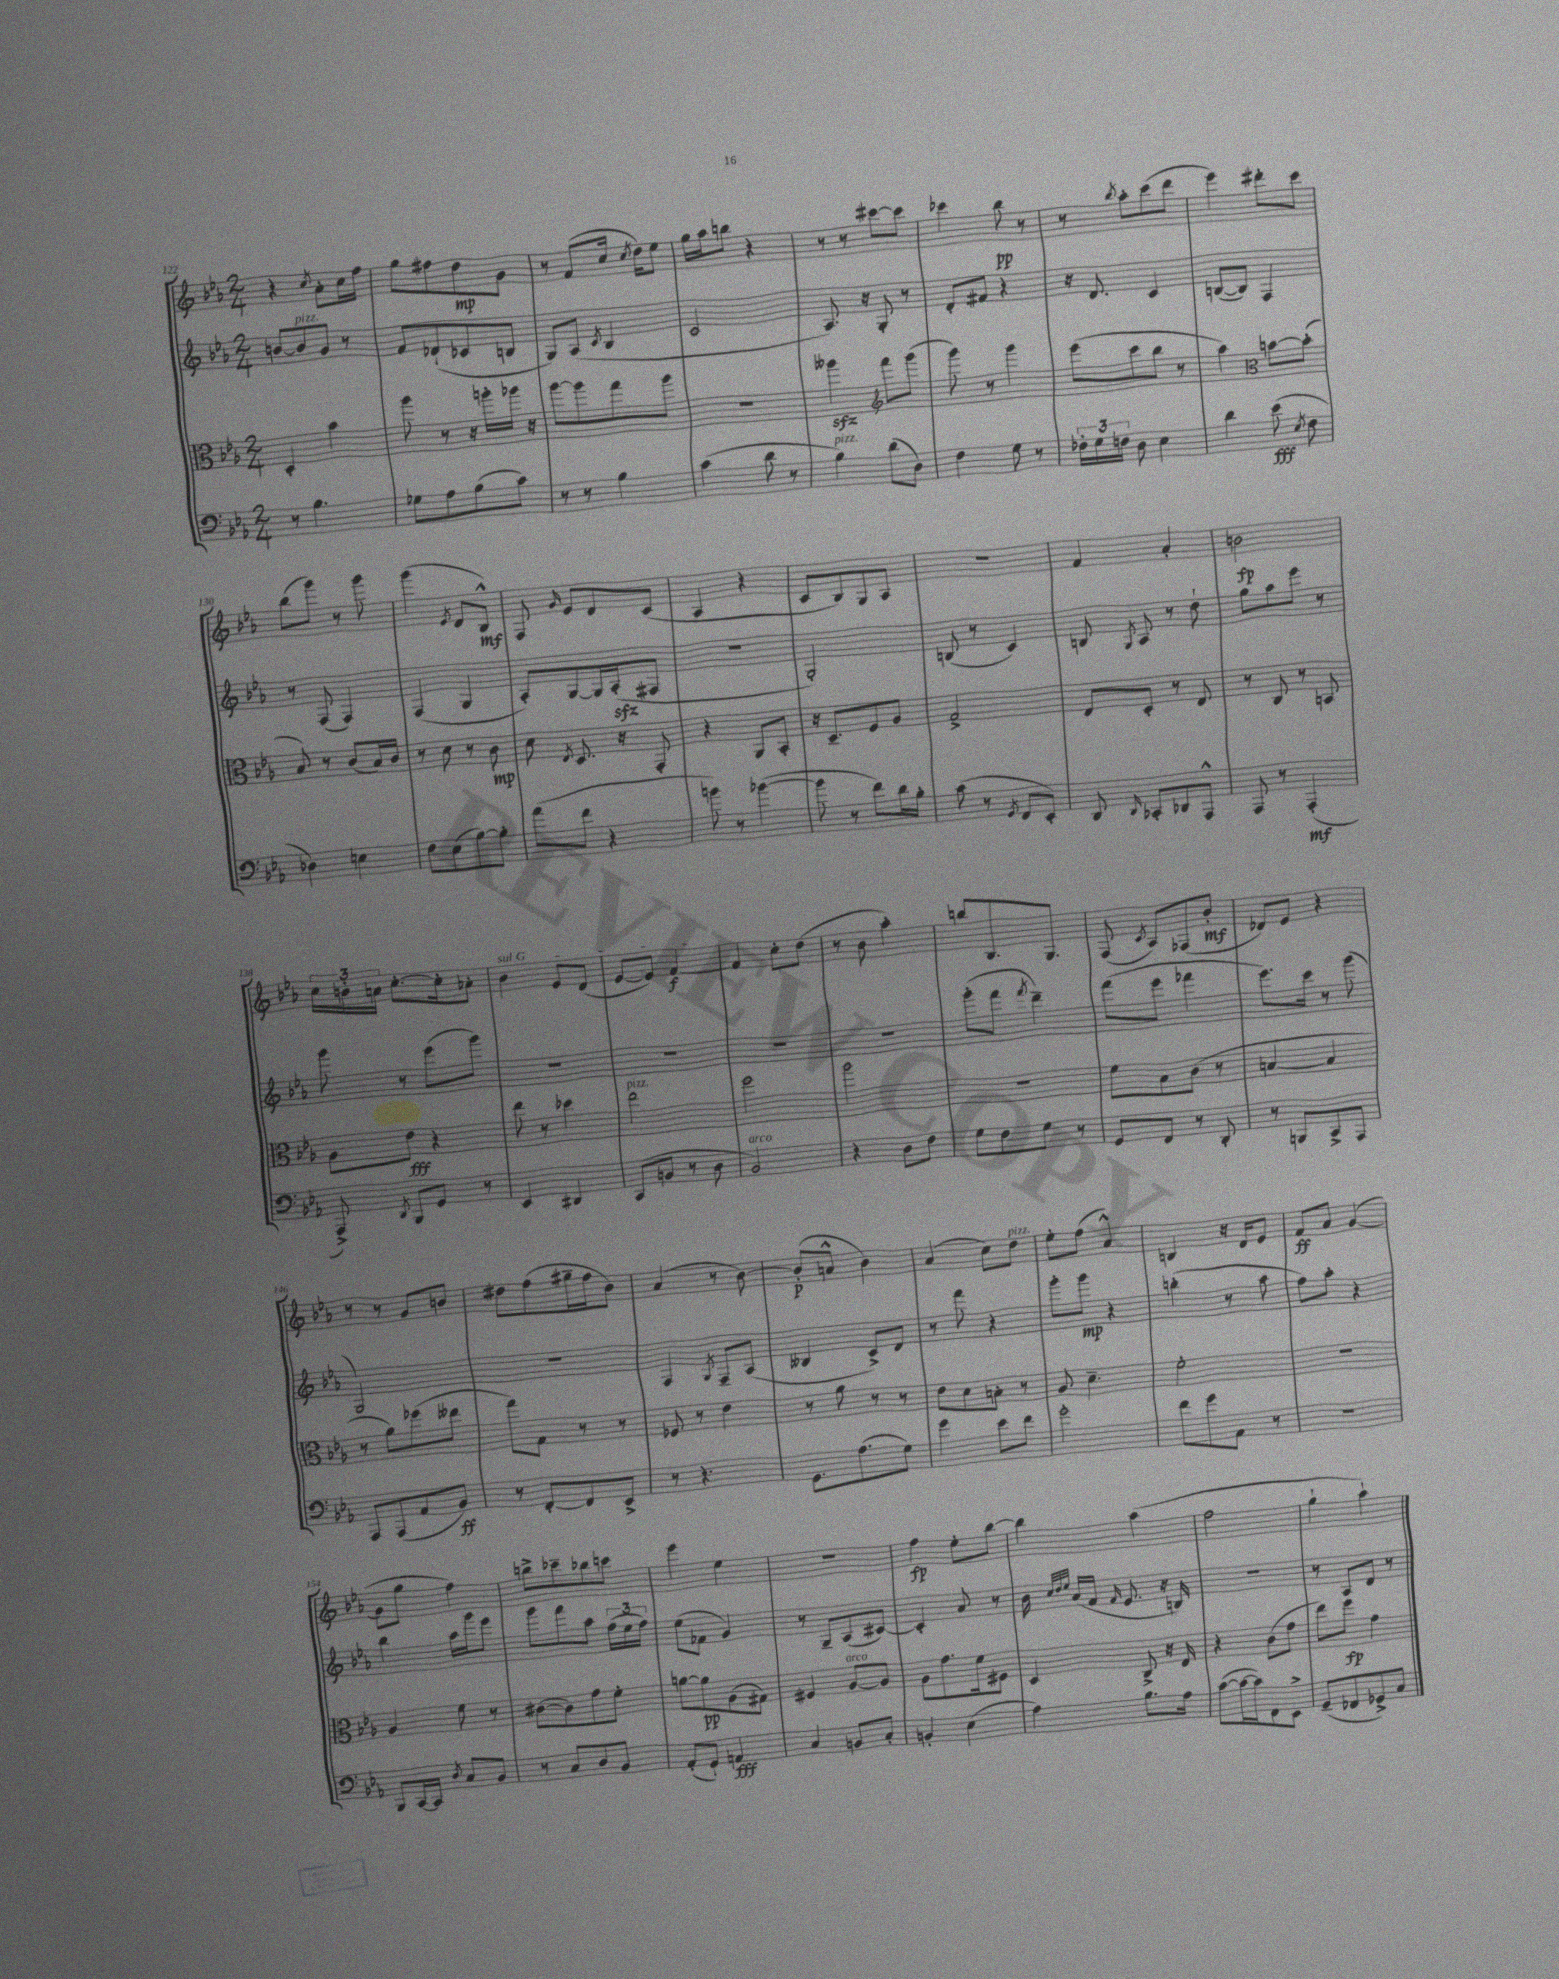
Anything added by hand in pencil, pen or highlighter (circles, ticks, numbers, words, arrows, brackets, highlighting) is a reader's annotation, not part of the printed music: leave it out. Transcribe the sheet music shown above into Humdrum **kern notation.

**kern	**dynam	**kern	**dynam	**kern	**dynam	**kern	**dynam
*part4	*part4	*part3	*part3	*part2	*part2	*part1	*part1
*staff4	*staff4	*staff3	*staff3	*staff2	*staff2	*staff1	*staff1
*clefF4	*	*clefC3	*	*clefG2	*	*clefG2	*
*k[b-e-a-]	*	*k[b-e-a-]	*	*k[b-e-a-]	*	*k[b-e-a-]	*
*M2/4	*	*M2/4	*	*M2/4	*	*M2/4	*
=122	=122	=122	=122	=122	=122	=122	=122
8r	.	4D'/	.	[8bn/L	.	4r	.
!	!	!	!	!LO:TX:a:i:t=pizz.	!	!	!
4.B-\	.	.	.	8b/]	.	.	.
.	.	.	.	.	.	8qcc/	.
.	.	4b-\	.	8g/J	.	8a-'\L	.
.	.	.	.	8r	.	16cc\L	.
.	.	.	.	.	.	16ff\JJ	.
=123	=123	=123	=123	=123	=123	=123	=123
8G-X\L	.	8aa-\	.	8f/L	.	8gg\L	.
8A-\	.	8r	.	(8d-X`/	.	8ff#X\	.
(8B-\	.	16r	.	8c-X/	.	8dd\	mp
.	.	16aan'\LL	.	.	.	.	.
8c\J)	.	16aa-X\JJ	.	8Bn/J	.	8g\J	.
.	.	16r	.	.	.	.	.
=124	=124	=124	=124	=124	=124	=124	=124
8r	.	[8aa-\L	.	8G/L)	.	8r	.
8r	.	8aa-\]	.	(8A-/J	.	(8f/L	.
.	.	.	.	8qc/	.	.	.
4B-\	.	8gg\	.	4B-/	.	16cc/Jk	.
.	.	.	.	.	.	8qcc/	.
.	.	.	.	.	.	16dd\KL)	.
.	.	8aa-\J	.	.	.	8ee-\J	.
=125	=125	=125	=125	=125	=125	=125	=125
(4c\	.	2r	.	2c/	.	16gg\LL	.
.	.	.	.	.	.	16aa-\J	.
.	.	.	.	.	.	8bbn\J	.
8d\	.	.	.	.	.	4r	.
8r	.	.	.	.	.	.	.
=126	=126	=126	=126	=126	=126	=126	=126
!LO:TX:a:i:t=pizz.	!	!	!	!	!	!	!
4B-\)	.	4aa--Xzz\	.	8.A-/)	.	8r	.
.	.	.	.	.	.	8r	.
.	.	.	.	16r	.	.	.
*	*	*clefG2	*	*	*	*	*
(8d\L	.	8fff\L	.	8G'/	.	[8ccc#X\L	.
8D\J)	.	(8ggg\J	.	8r	.	8ccc#\J]	.
=127	=127	=127	=127	=127	=127	=127	=127
4F\	.	8ggg\)	.	8d'/L	.	4ccc-X\	.
.	.	8r	.	8f#X/J	.	.	.
8G\	.	4ggg\	.	4r	.	8bb-\	pp
8r	.	.	.	.	.	8r	.
=128	=128	=128	=128	=128	=128	=128	=128
24F-X'\LL	.	(8eee-\L	.	16r	.	8r	.
24G\	.	.	.	.	.	.	.
.	.	.	.	8.d/	.	.	.
24Fn\JJ	.	.	.	.	.	.	.
.	.	.	.	.	.	8qbb-/	.
8D\	.	8ccc\	.	.	.	8aa-'\L	.
4E-\	.	8bb-\J	.	4c/	.	(8ccc\	.
.	.	8r	.	.	.	8ddd\J	.
=129	=129	=129	=129	=129	=129	=129	=129
4d\	.	4aa-\)	.	([8Bn/L	.	4eee-\)	.
.	.	.	.	8B/J])	.	.	.
*	*	*clefC3	*	*	*	*	*
(8e-\	fff	[8bn\L	.	4F/	.	8ddd#X'\L	.
8qE-/	.	.	.	.	.	.	.
8F\	.	(8b'\J]	.	.	.	8ccc\J	.
!!LO:LB:g=z
=130	=130	=130	=130	=130	=130	=130	=130
4D-X\)	.	8B-/)	.	8r	.	(8bb-\L	.
.	.	8r	.	(8F/	.	8ggg\J)	.
4En\	.	(8c/L	.	4F/)	.	8r	.
.	.	16B-/L)	.	.	.	8ggg\	.
.	.	16c/JJ	.	.	.	.	.
=131	=131	=131	=131	=131	=131	=131	=131
8F\L	.	8r	.	(4F/	.	(4ggg\	.
(8E-\	.	8d\	.	.	.	.	.
.	.	.	.	.	.	8qe-/	.
[8B-\)	.	8r	.	4G/	.	8d/L	.
8B-'\J]	.	8c\	mp	.	.	8B-^^/J)	mf
=132	=132	=132	=132	=132	=132	=132	=132
(8a-\L	.	8d\	.	8A-'/L)	.	8F/	.
.	.	8qE-/	.	.	.	16qqg/	.
8f\J	.	8.D/	.	[8G/	.	8e-/L	.
4r	.	.	.	16G/L]	.	8d/	.
.	.	16r	.	(16A-zz'/J	.	.	.
.	.	8GG'/	.	8F#X/J	.	(8c/J	.
=133	=133	=133	=133	=133	=133	=133	=133
8bn\)	.	4r	.	2r	.	4A-/	.
8r	.	.	.	.	.	.	.
([4b-X\	.	8AA-/L	.	.	.	4r	.
.	.	8BB-'/J	.	.	.	.	.
=134	=134	=134	=134	=134	=134	=134	=134
8b-\]	.	16r	.	2G'/)	.	8c/L	.
.	.	8.D~/L	.	.	.	.	.
8r	.	.	.	.	.	8B-/)	.
8f\L)	.	8F/	.	.	.	8G/	.
16d\L	.	8A-/J	.	.	.	8A-/J	.
16B-'\JJ	.	.	.	.	.	.	.
=135	=135	=135	=135	=135	=135	=135	=135
(8c\	.	2G^/	.	(8Bn/	.	2r	.
8r	.	.	.	8r	.	.	.
8qGG/	.	.	.	.	.	.	.
8FF/L	.	.	.	4c/)	.	.	.
8EE-'/J)	.	.	.	.	.	.	.
=136	=136	=136	=136	=136	=136	=136	=136
8DD/	.	8E-/L	.	8Bn/	.	4f/	.
16qqDD/	.	.	.	8qG/	.	.	.
8CC-X'/L	.	8D'/J	.	8A-/	.	.	.
8DD-X/	.	8r	.	8r	.	4a-'/	.
8AAA-^^/J	.	8E-/	.	8dd`\	.	.	.
=137	=137	=137	=137	=137	=137	=137	=137
8AAA-/	.	8r	.	8gg\L	.	2bn\	fp
8r	.	8C/	.	8aa-\	.	.	.
(4AAA-'/	mf	8r	.	8eee-\J	.	.	.
.	.	8BBn/	.	8r	.	.	.
!!LO:LB:g=z
=138	=138	=138	=138	=138	=138	=138	=138
8AAA-^/)	.	8A-\L	.	8ggg\	.	24cc\LL	.
.	.	.	.	.	.	24bn'\	.
.	.	.	.	.	.	24an\JJ	.
8qDD/	.	.	.	.	.	.	.
8BBB-/L	.	8e-\J	fff	8r	.	[8.cc'\L	.
8GG/J	.	4r	.	(8eee-\L	.	.	.
.	.	.	.	.	.	16cc'\k]	.
8r	.	.	.	8ggg\J)	.	8a-X'\J	.
=139	=139	=139	=139	=139	=139	=139	=139
!	!	!	!	!	!	!LO:TX:a:i:t=sul G	!
4EE-/	.	8ee-\	.	2r	.	4b-\	.
.	.	8r	.	.	.	.	.
4DD#X/	.	4dd-X\	.	.	.	8e-/L	.
.	.	.	.	.	.	(8d/J	.
=140	=140	=140	=140	=140	=140	=140	=140
!	!	!LO:TX:a:i:t=pizz.	!	!	!	!	!
(8CC/L	.	2ee-\	.	2r	.	[8e-/L	.
8BBn/J	.	.	.	.	.	8e-/J])	.
8r	.	.	.	.	.	[4f/	f
8D\	.	.	.	.	.	.	.
=141	=141	=141	=141	=141	=141	=141	=141
!LO:TX:a:i:t=arco	!	!	!	!	!	!	!
2BB-/)	.	2ff\	.	2r	.	4f/]	.
.	.	.	.	.	.	8cc'\L	.
.	.	.	.	.	.	(8dd\J	.
=142	=142	=142	=142	=142	=142	=142	=142
4r	.	2aa-\	.	2r	.	8r	.
.	.	.	.	.	.	8b-\	.
8D\L	.	.	.	.	.	4aa-'\)	.
8F\J	.	.	.	.	.	.	.
=143	=143	=143	=143	=143	=143	=143	=143
8G\L	.	2r	.	(8ggg'\L	.	8bbn/L	.
8F\	.	.	.	8fff\J	.	8.B-/	.
.	.	.	.	8qfff/	.	.	.
8G\J	.	.	.	4ddd~\)	.	.	.
.	.	.	.	.	.	8.G/J	.
8r	.	.	.	.	.	.	.
=144	=144	=144	=144	=144	=144	=144	=144
8GG/L	.	8f\L	.	(8fff\L	.	(8F/	.
.	.	.	.	.	.	8qc/	.
8FF/J	.	8B-\	.	8eee-\J	.	8A-/L)	.
8r	.	(8c\J	.	4fff-X\	.	(8F-X/	.
8DD'/	.	8r	.	.	.	8b-'/J	mf
=145	=145	=145	=145	=145	=145	=145	=145
8r	.	[4Bn/	.	8.eee-\L)	.	8d-X/L)	.
8BBBn/L	.	.	.	.	.	8e-/J	.
.	.	.	.	16ccc\Jk	.	.	.
8CC^/	.	4B/]	.	8r	.	4r	.
8AAA-/J	.	.	.	(8ggg\	.	.	.
!!LO:LB:g=z
=146	=146	=146	=146	=146	=146	=146	=146
8AAA-/L	.	8r	.	2G/)	.	8r	.
(8AAA-/	.	8a-\L)	.	.	.	8r	.
8AA-/	.	(8ff-X\	.	.	.	8g/L	.
8BB-/J)	ff	8ee--X\J	.	.	.	8bn/J	.
=147	=147	=147	=147	=147	=147	=147	=147
8r	.	8gg\L)	.	2r	.	8dd#X\L	.
[8FF'/L	.	8G\J	.	.	.	(8ff\	.
8FF/]	.	8r	.	.	.	16gg#X~\L	.
.	.	.	.	.	.	16ff\J	.
8EE-^/J	.	8r	.	.	.	8b-\J)	.
=148	=148	=148	=148	=148	=148	=148	=148
8r	.	8F-X/	.	4F/	.	(4a-/	.
4.r	.	8r	.	.	.	.	.
.	.	.	.	8qG/	.	.	.
.	.	4e-\	.	8F~/L	.	8r	.
.	.	.	.	(8A-/J	.	[8b-\)	.
=149	=149	=149	=149	=149	=149	=149	=149
8.GG\L	.	8r	.	4B--X/	.	(8b-'/L]	p
.	.	8a-\	.	.	.	8an^^/J	.
(8.A-\	.	.	.	.	.	.	.
.	.	8r	.	8c^/L)	.	4b-\)	.
8G\J)	.	8r	.	8d/J	.	.	.
=150	=150	=150	=150	=150	=150	=150	=150
4g\	.	8e-\L	.	8r	.	(4a-/	.
.	.	8d\	.	8fff\	.	.	.
8e-\L	.	8Bn'\J	.	4r	.	8cc\L)	.
!	!	!	!	!	!	!LO:TX:a:i:t=pizz.	!
8f\J	.	8r	.	.	.	8dd\J	.
=151	=151	=151	=151	=151	=151	=151	=151
2g'\	.	8A-/	.	8ggg'\L	.	8ee-'\L	.
.	.	4.d~\	.	8ggg\J	mp	(8ff\J	.
.	.	.	.	4r	.	4a-^^/)	.
=152	=152	=152	=152	=152	=152	=152	=152
8f\L	.	2f'\	.	(4bbn'\	.	4Bn/	.
8g\	.	.	.	.	.	.	.
8AA-\J	.	.	.	8r	.	16r	.
.	.	.	.	.	.	16d/KL	.
8r	.	.	.	8aa-\	.	8e-/J	.
=153	=153	=153	=153	=153	=153	=153	=153
2r	.	2r	.	8ff\L)	.	8f/L	ff
.	.	.	.	8aa-'\J	.	8a-/J	.
.	.	.	.	4r	.	([4g/	.
!!LO:LB:g=z
=154	=154	=154	=154	=154	=154	=154	=154
8BBB-/L	.	4A-/	.	4bb-\	.	8g\L]	.
[16CC/L	.	.	.	.	.	8gg\J	.
16CC/JJ]	.	.	.	.	.	.	.
8qD/	.	.	.	.	.	.	.
8C/L	.	8f\	.	16aa-\LL	.	4ff\)	.
.	.	.	.	16ggg\J	.	.	.
8BB-/J	.	8r	.	8eee-\J	.	.	.
=155	=155	=155	=155	=155	=155	=155	=155
8r	.	([8c#X\L	.	8ggg\L	.	8bbn^\L	.
8C/L	.	8c#\])	.	8fff\	.	8ccc-X~\	.
8D/	.	8g\	.	8aa-\J	.	8bb-X\	.
8BB-/J	.	8f'\J	.	(24ff\LL	.	8cccn\J	.
.	.	.	.	24ee-\	.	.	.
.	.	.	.	24ff\JJ)	.	.	.
=156	=156	=156	=156	=156	=156	=156	=156
(8AA-'/L	.	[8an\L	.	(8ee-\L	.	4eee-\	.
8GG`/J)	.	8a\]	pp	8f-X\J	.	.	.
4AAn/	fff	(8A-\	.	4g/)	.	4ee-\	.
.	.	8G#X\J)	.	.	.	.	.
=157	=157	=157	=157	=157	=157	=157	=157
4C/	.	4F#X/	.	8r	.	2r	.
.	.	.	.	8G~/L	.	.	.
!	!	!LO:TX:a:i:t=arco	!	!	!	!	!
8BBn/L	.	[8A-/L	.	(8A-/	.	.	.
8C'/J	.	8A-/J]	.	[8c#X/J)	.	.	.
=158	=158	=158	=158	=158	=158	=158	=158
4BBn'/	.	8A-\L	.	4c#'/]	.	4ff\	fp
.	.	8.g\	.	.	.	.	.
(4E-\	.	.	.	8a-/	.	8ee-'\L	.
.	.	16f\k	.	.	.	.	.
.	.	8F#X\J	.	8r	.	[8bb-\J	.
=159	=159	=159	=159	=159	=159	=159	=159
4A-\)	.	4D/	.	16b-\	.	4bb-\]	.
.	.	.	.	32qqcc/LLL	.	.	.
.	.	.	.	32qqdd/	.	.	.
.	.	.	.	32qqee-/JJJ	.	.	.
.	.	.	.	(16a-/LL	.	.	.
.	.	.	.	16f/JJ	.	.	.
.	.	.	.	16qqf/	.	.	.
.	.	.	.	8.e-/	.	.	.
8.B-\L	.	8C^/	.	.	.	(4aa-\	.
.	.	16r	.	16r	.	.	.
16A-\Jk	.	16E-/	.	16Bn/)	.	.	.
=160	=160	=160	=160	=160	=160	=160	=160
([8c\L	.	4r	.	2r	.	2ff\	.
16c\L_	.	.	.	.	.	.	.
16c\J])	.	.	.	.	.	.	.
8FF\	.	(8c\L	.	.	.	.	.
8EE-^\J	.	8g\J	.	.	.	.	.
=161	=161	=161	=161	=161	=161	=161	=161
(8GG~/L	.	8ee-\L)	.	8r	.	4gg`\	.
8FF-X/	.	8ff\J	fp	8A-/L	.	.	.
8GG-X^/)	.	4g\	.	8d/J	.	4aa-`\)	.
8C/J	.	.	.	8r	.	.	.
==	==	==	==	==	==	==	==
*-	*-	*-	*-	*-	*-	*-	*-
